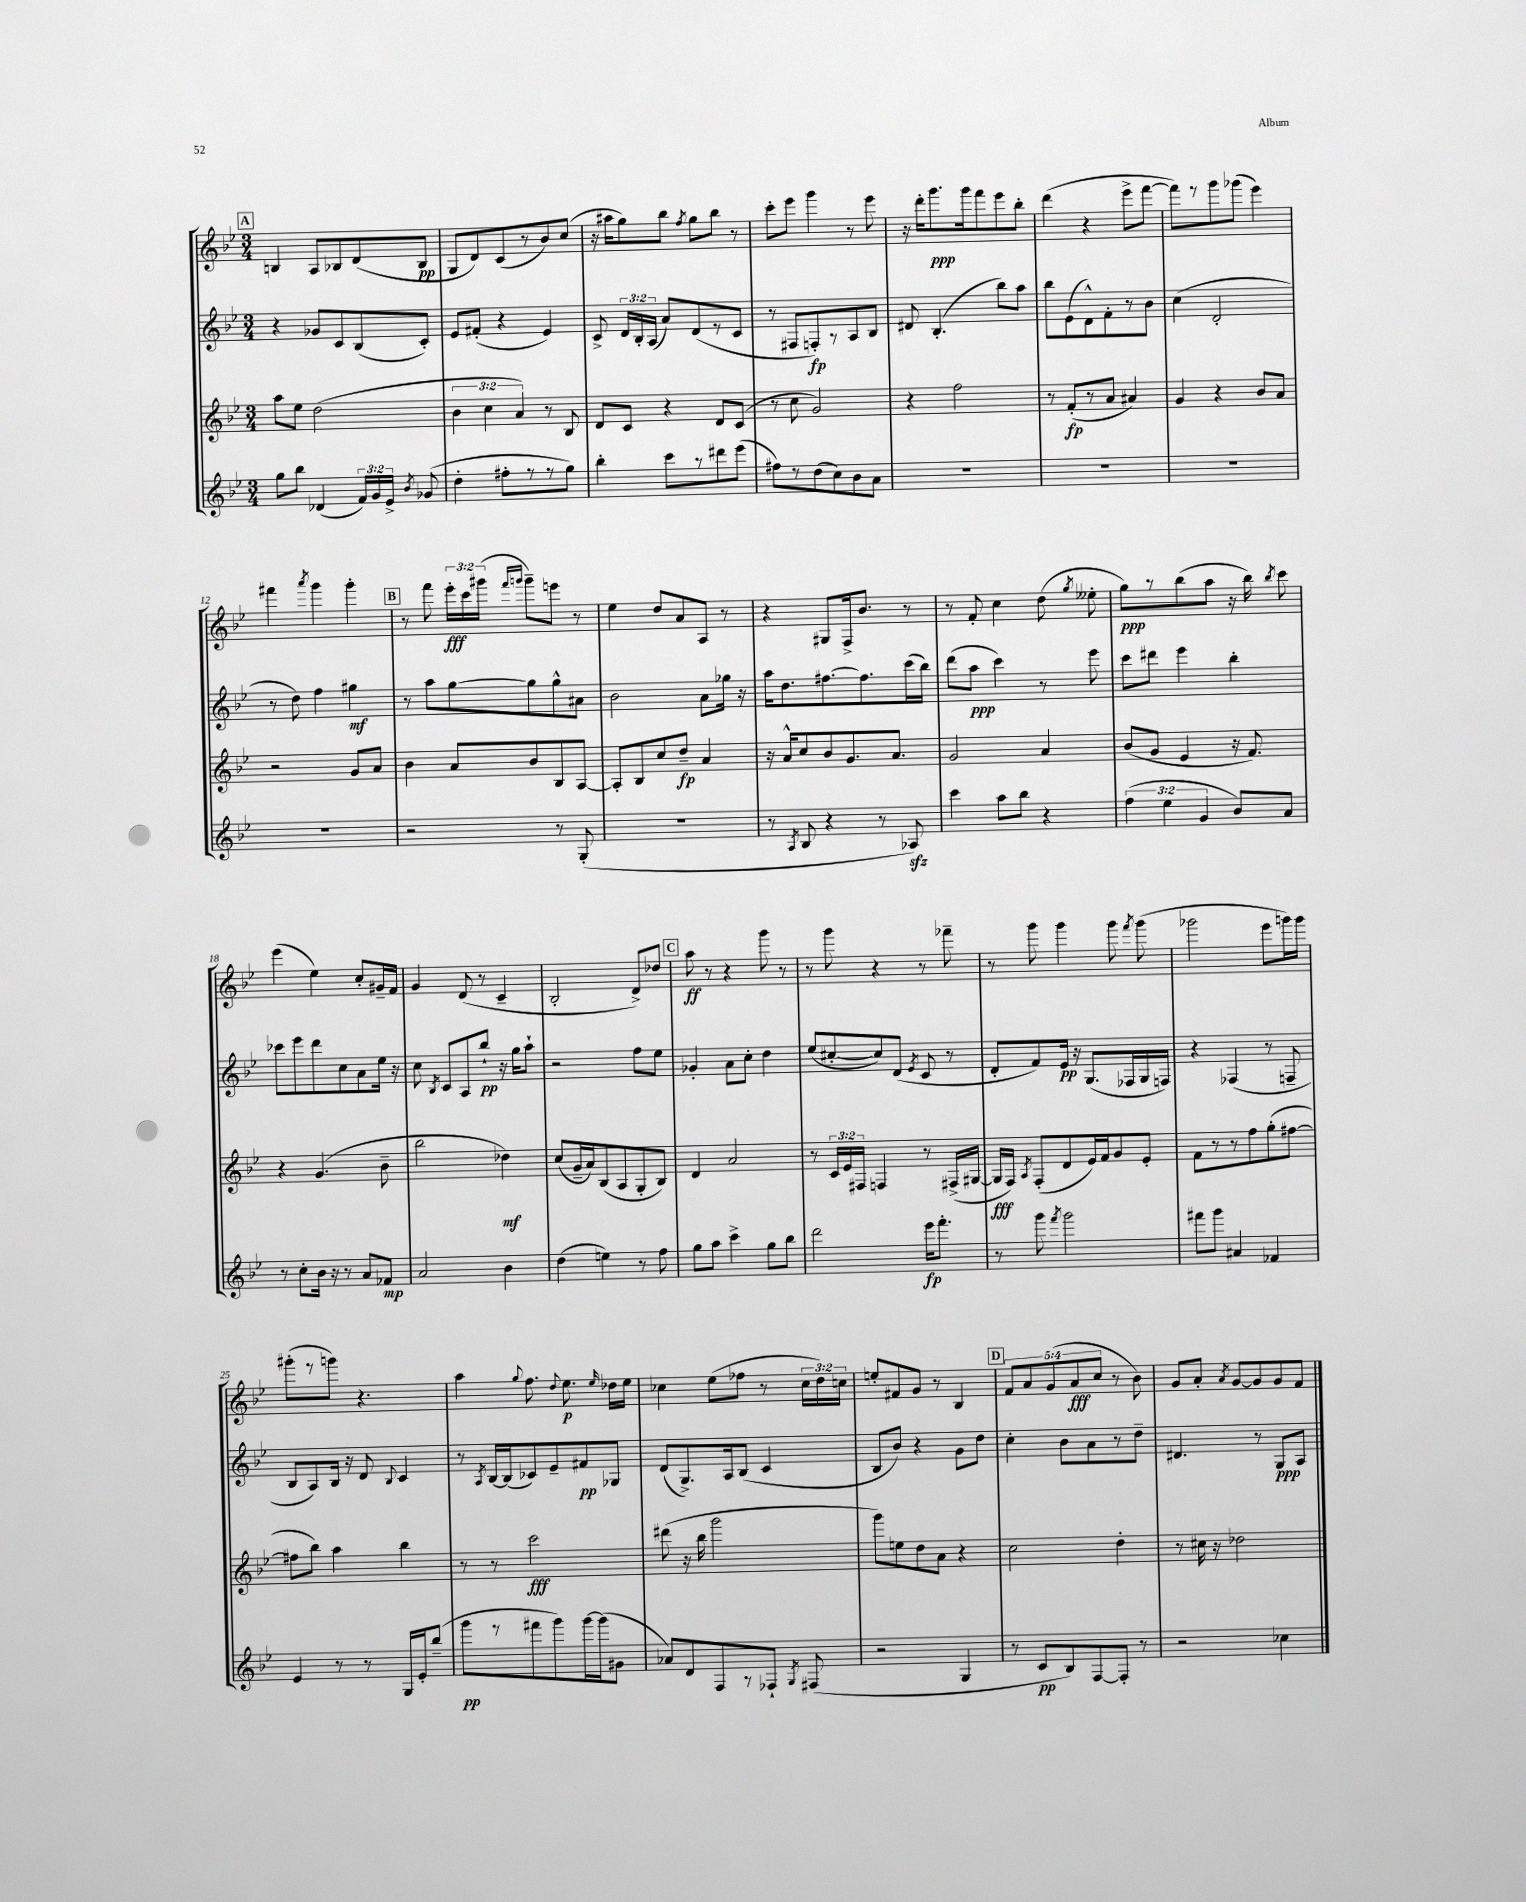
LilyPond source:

<<
\new StaffGroup <<
\new Staff = "s0" {
    \clef treble \key bes \major \numericTimeSignature \time 3/4 \override Staff.TupletNumber.text = #tuplet-number::calc-fraction-text
    \autoBeamOff \mark \markup { \box "A" } b4 a8[ bes8 d'8( bes8]\pp |
    g8[ d'8) c'8( r8 bes'8) c''8]( |
    r16 ais''16[ g''8) bes''8] \acciaccatura { f''8 } g''8[ bes''8] r8 |
    c'''8[-. ees'''8] g'''4 r8 ees'''8 |
    r16 d'''16[-. g'''8.\ppp g'''16 f'''8 ees'''8 bes''8]-. |
    d'''4( r4 ees'''8[-> f'''8]~ |
    f'''8[) r8 g'''8 ges'''8]( ees'''4) |
    fis'''4 \acciaccatura { a'''8 } g'''4 g'''4-. |
    \mark \markup { \box "B" } r8 f'''8 \tuplet 3/2 { ees'''16[-.\fff c'''16 gis'''16]( } \grace { f'''16[ g'''16] } g'''8[--) e'''8] r8 |
    ees''4 d''8[ a'8 a8] r8 |
    r4 gis8[ f16-> bes'8.] r8 |
    r8 f'8-. c''4 d''8( \acciaccatura { g''8 } eeses''8-. |
    g''8[\ppp) r8 bes''8( a''8] r16 bes''16) \acciaccatura { bes''8 } c'''8 |
    ees'''4( ees''4) c''8[-. gis'16-- f'16] |
    g'4 d'8( r8 c'4-- |
    bes2-. d'8[->) des''8] |
    \mark \markup { \box "C" } a''8\ff r8 r4 g'''8 r8 |
    r8 g'''8 r4 r8 fes'''8-- |
    r8 g'''8 g'''4 g'''8 \acciaccatura { f'''8 } g'''8( |
    ges'''2 ees'''8[ g'''16) g'''16] |
    gis'''8[-.( r8 g'''8]) r4. |
    a''4 \appoggiatura { g''8 } f''8. \appoggiatura { d''8 } ees''8.\p \grace { ees''16 } des''16[ ees''16] |
    ces''4 ees''8[( fes''8] r8 \tuplet 3/2 { ces''16[ d''16) c''16] } |
    e''8[-. fis'8 g'8] r8 bes4 |
    \mark \markup { \box "D" } \tuplet 5/4 { f'8[ a'8 g'8( a'8\fff c''8] } r8 bes'8) |
    g'8[ a'8]-. \acciaccatura { a'8 } g'8[~ g'8 g'8 f'8] \bar "|." |
}
\new Staff = "s1" {
    \clef treble \key bes \major \numericTimeSignature \time 3/4 \override Staff.TupletNumber.text = #tuplet-number::calc-fraction-text
    \autoBeamOff \mark \markup { \box "A" } r4 ges'8[ c'8 bes8( c'8]-.) |
    ees'8[ fis'8]-.( r4 ees'4) |
    c'8-> \tuplet 3/2 { d'16[ bes16-. a16]( } a'8[) d'8( r8 c'8] |
    r8 fis8[ f8-.\fp) r8 a8 bes8] |
    dis'8 bes4.-.( bes''8[) a''8] |
    bes''8[ ees'8( d'8-^) f'8-. r8 bes'8] |
    c''4( d'2-. |
    r8 d''8) f''4 gis''4\mf |
    \mark \markup { \box "B" } r8 a''8[ g''8~ g''8 g''8-^ ais'8] |
    bes'2 a'8[ ges''16] r16 |
    a''16[ d''8. fis''8.~ fis''8. c'''16( bes''16]) |
    d'''8[( a''8]\ppp c'''4) r8 ees'''8 |
    c'''8[ dis'''8] ees'''4 bes''4-. |
    ces'''8[ ees'''8 d'''8 c''8 a'8 ees''16] r16 |
    c''8 \acciaccatura { bes8 } c'8[ a8 bes''8]-!\pp r16 g''16[ a''8]-! |
    r2 f''8[ ees''8] |
    \mark \markup { \box "C" } ges'4-. a'8[ c''8]-. d''4 |
    ees''8[( cis''8~-. cis''8) d'8]( \acciaccatura { ees'8 } c'8 r8 |
    d'8[-. f'8) ees'16]\pp r16 g8.[( fes16 g16 f16]) |
    r4 fes4( r8 f8-- |
    bes8[ a8) bes16] r16 d'8 \appoggiatura { bes8 } c'4 |
    r8 \acciaccatura { a8 } bes16[~ bes16( ces'8) ees'8-- fis'8\pp ges8] |
    d'8[( g8.->) a16 bes8]( c'4 |
    bes8[ bes'8]) r4 g'8[ d''8] |
    \mark \markup { \box "D" } c''4-. bes'8[ a'8 r8 d''8]-- |
    dis'4. r8 g8[\ppp a8] \bar "|." |
}
\new Staff = "s2" {
    \clef treble \key bes \major \numericTimeSignature \time 3/4 \override Staff.TupletNumber.text = #tuplet-number::calc-fraction-text
    \autoBeamOff \mark \markup { \box "A" } a''8[ ees''8] d''2( |
    \tuplet 3/2 { bes'4 c''4 a'4) } r8 bes8 |
    d'8[ c'8] r4 d'8[ c'8]( |
    r8 c''8 g'2) |
    r4 f''2 |
    r8 f'8[-.\fp( r8 a'8] ais'4) |
    g'4 r4 bes'8[ a'8] |
    r2 g'8[ a'8] |
    \mark \markup { \box "B" } bes'4 a'8[ bes'8 bes8 a8]~ |
    a8[-. bes8 c''8 d''8]--\fp a'4 |
    r16 a'16[-^ c''8 bes'8 g'8. a'8.] |
    g'2 a'4 |
    bes'8[( g'8] ees'4 r16 f'8.) |
    r4 g'4.( bes'8-- |
    bes''2 des''4\mf) |
    c''8[( g'16-- a'16) bes8( a8 g8-. bes8]) |
    \mark \markup { \box "C" } d'4 a'2 |
    r8 \tuplet 3/2 { c'16[ ees'16 fis16] } f4 r8 fis16[->( gis16]~ |
    gis16[\fff f16]) \acciaccatura { a8 } f8[-.( d'8 ees'16) f'16 g'8 ees'8]-. |
    f'8[ r8 r8 f''8 g''8-.( fis''8]~ |
    fis''8[ bes''8]) a''4 bes''4 |
    r8 r8 c'''2\fff |
    dis'''8( r16 bes''16 g'''2 |
    g'''8[) e''8 d''8 a'8] r4 |
    \mark \markup { \box "D" } c''2 d''4-. |
    r8 cis''16 r16 des''2 \bar "|." |
}
\new Staff = "s3" {
    \clef treble \key bes \major \numericTimeSignature \time 3/4 \override Staff.TupletNumber.text = #tuplet-number::calc-fraction-text
    \autoBeamOff \mark \markup { \box "A" } g''8[ bes''8] des'4( \tuplet 3/2 { f'16[) g'16 ees'16]-> } \acciaccatura { bes'8 } ges'8( |
    d''4-. fis''8[-. r8 r8 g''8]) |
    bes''4-. c'''8[ r8 dis'''8 ees'''8]( |
    fis''8[) r8 d''8( c''8) bes'8 a'8] |
    R2. |
    R2. |
    R2. |
    R2. |
    \mark \markup { \box "B" } r2 r8 g8-.( |
    R2. |
    r8 \acciaccatura { a8 } bes8 r4 r8 aes8\sfz) |
    c'''4 a''8[ bes''8] r4 |
    \tuplet 3/2 { f''4( ees''4 g'4 } bes'8[) a'8] |
    r8 c''8[-. bes'16] r16 r8 a'8[ fes'8]\mp |
    a'2 bes'4 |
    d''4( e''4) r8 f''8 |
    \mark \markup { \box "C" } g''8[ a''8] c'''4-> g''8[ bes''8] |
    d'''2 ees'''16[\fp f'''8.]-. |
    r8 g'''8 \acciaccatura { f'''8 } g'''2 |
    fis'''8[ g'''8] ais'4 fes'4 |
    ees'4 r8 r8 g16[ ees'16-. bes''8]--( |
    g'''8[\pp r8 fis'''8 g'''8) g'''16~ g'''16( gis'8] |
    aes'8[) d'8 f8 r8 fes8]-! \acciaccatura { g8 } fis8( |
    r2 g4 |
    \mark \markup { \box "D" } r8 c'8[\pp bes8) f8~ f8]-. r8 |
    r2 ces''4 \bar "|." |
}
>>
>>
\layout { \context { \Score currentBarNumber = #5 } }
